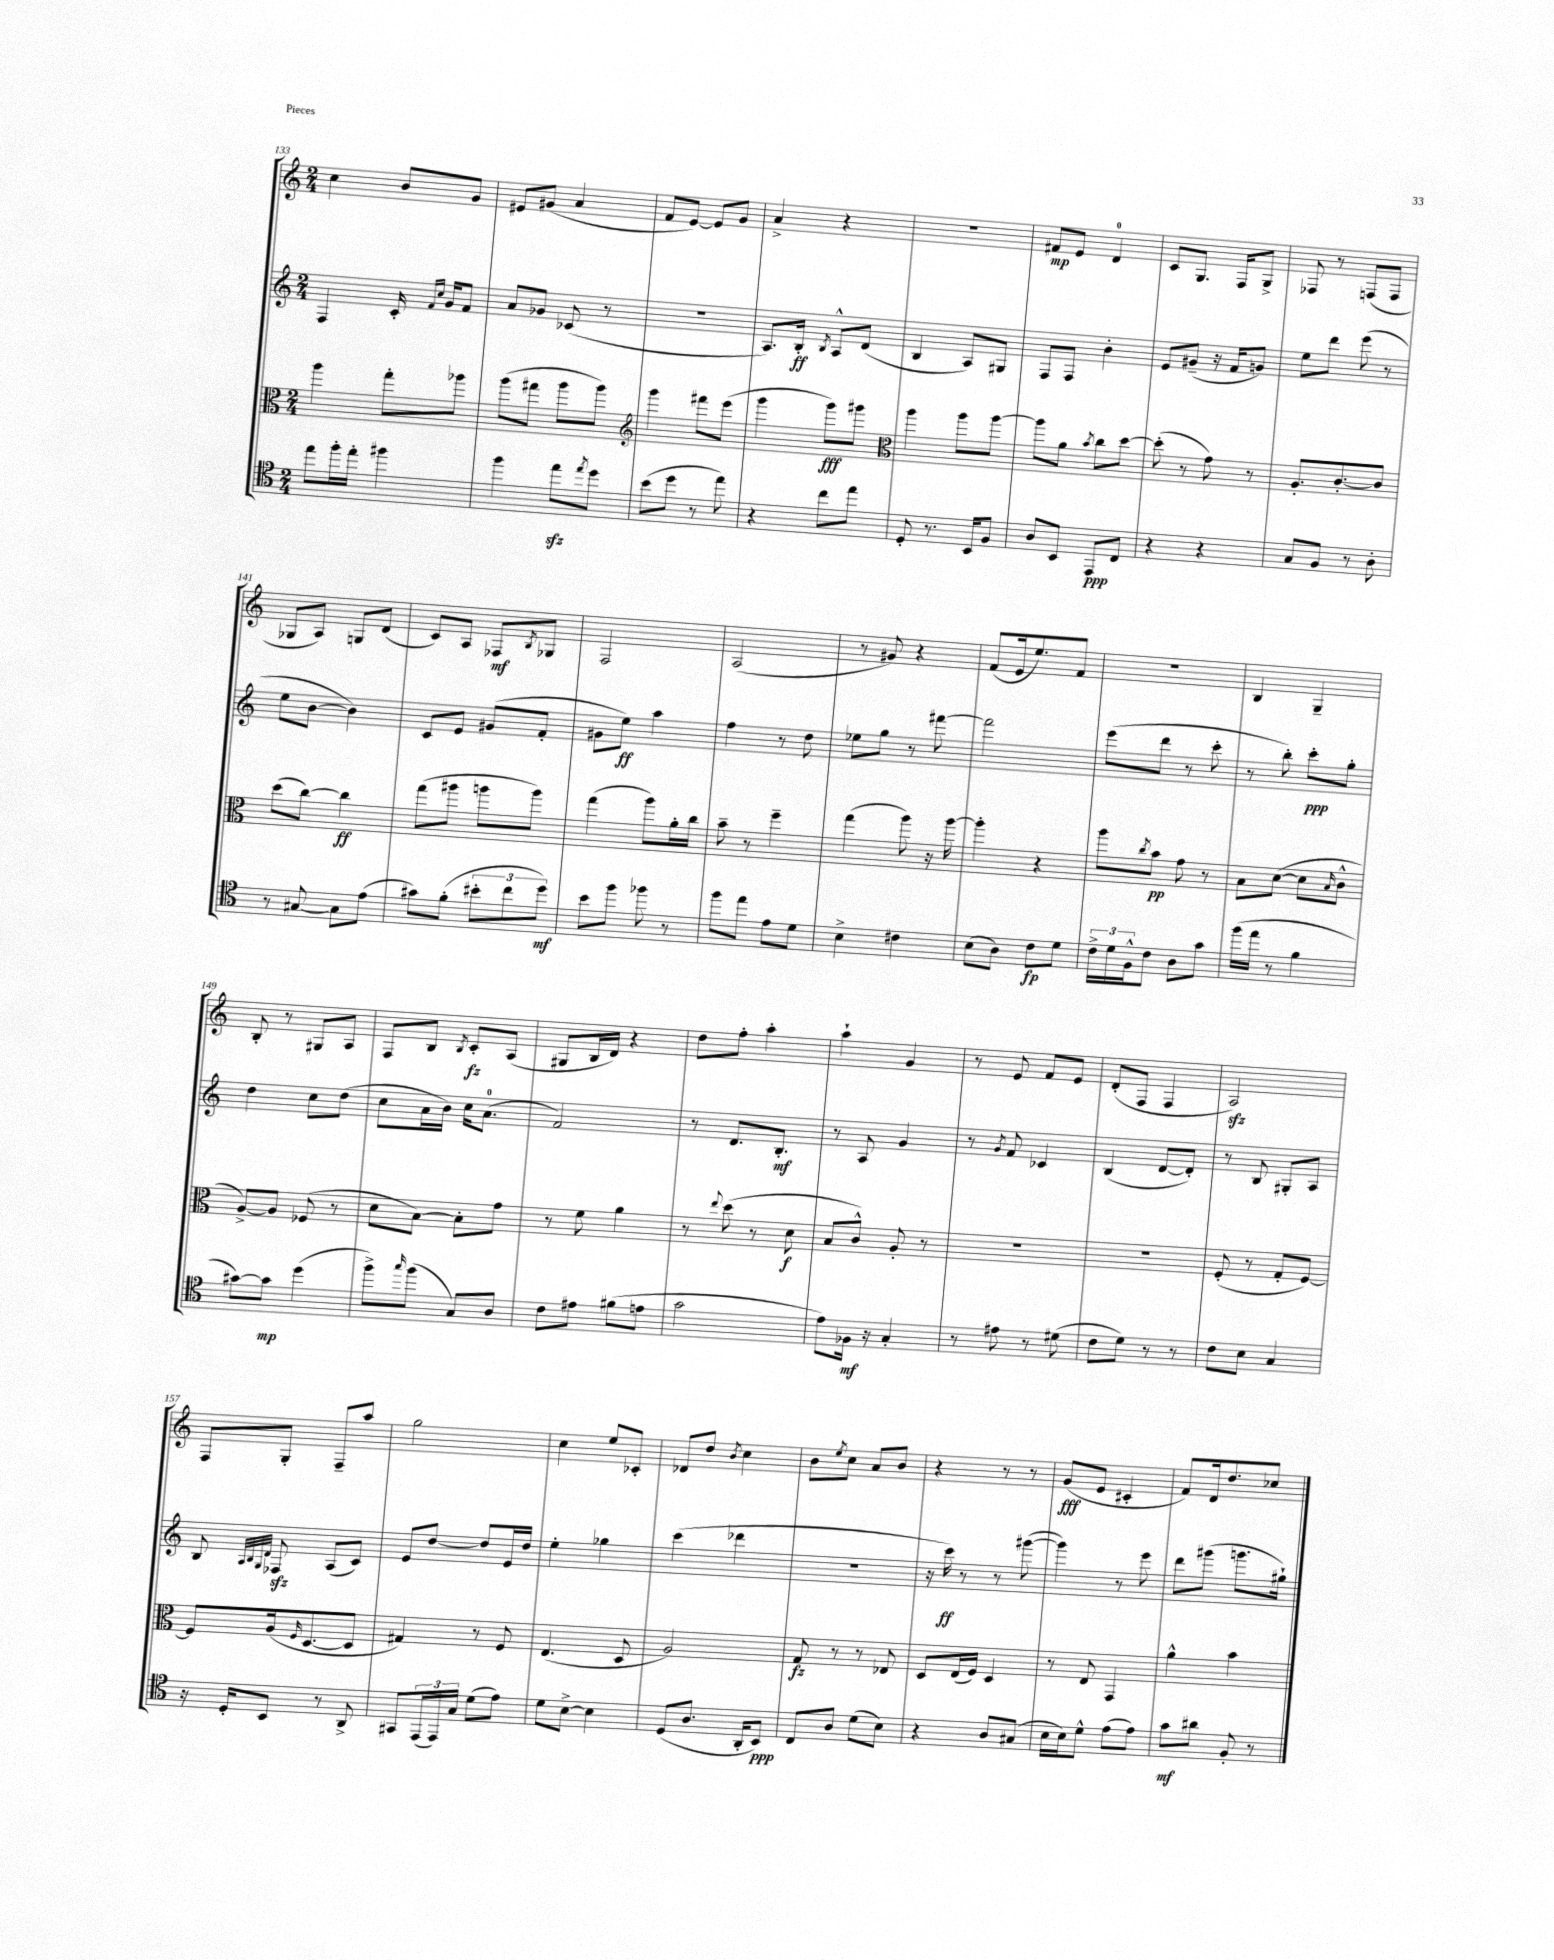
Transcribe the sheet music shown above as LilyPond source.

<<
\new StaffGroup <<
\new Staff = "s0" {
    \clef treble \key c \major \numericTimeSignature \time 2/4
    c''4 b'8 g'8 |
    eis'8 gis'8( a'4 |
    f'8 e'8~) e'8 g'8 |
    a'4-> r4 |
    r2 |
    fis'8\mp e'8 d'4-0 |
    c'8 g8. f16 g8-> |
    fes8 r8 f8( f8 |
    ges8 a8) g8 d'8( |
    c'8) a8 fes8\mf \acciaccatura { b8 } ges8 |
    f2 |
    a2( |
    r8 gis'8) r4 |
    f'8( e'16 e''8.) f'8 |
    r2 |
    b4 g4-- |
    b8-. r8 gis8 a8 |
    f8 b8 \acciaccatura { b8 } c'8-.\fz a8( |
    gis8 b16 d'16) r4 |
    d''8 f''8-. a''4-. |
    a''4-! g'4 |
    r8 e'8 f'8 e'8 |
    d'8-.( f8 f4 |
    a2\sfz) |
    f8 g8-. f8-- a''8 |
    g''2 |
    c''4 e''8 ces'8-. |
    des'8 d''8 \acciaccatura { b'8 } c''4 |
    b'8 \acciaccatura { e''8 } c''8 a'8 b'8 |
    r4 r8 r8 |
    g'8\fff( e'8 cis'4-. |
    f'8) d'16 d''8. ces''8 \bar "|." |
}
\new Staff = "s1" {
    \clef treble \key c \major \numericTimeSignature \time 2/4
    f4 c'16-. \grace { f'16 c''16 } g'16 f'8 |
    a'8 ges'8 ces'8( r8 |
    r2 |
    a8.) b16-.\ff \acciaccatura { b8 } a8-^ d'8( |
    b4 a8) gis8 |
    f8 f8 b'4-. |
    e'8 gis'8--( r16 f'16 g'8) |
    e''8 d'''8 e'''8( r8 |
    e''8 b'8~ b'4) |
    c'8 e'8 gis'8( f'8-. |
    gis'8 e''8\ff) a''4 |
    f''4 r8 d''8 |
    ees''8 g''8 r8 fis'''8~ |
    fis'''2 |
    e'''8( d'''8 r8 c'''8-. |
    r8 b''8-.) c'''8-.\ppp g''8-. |
    d''4 c''8 d''8( |
    c''8 a'16 b'16) c''16 a'8.-0( |
    f'2) |
    r8 d'8. b8.-.\mf |
    r8 a8 g'4 |
    r8 \acciaccatura { g'8 } f'8 ces'4 |
    b4( d'8~ d'8-.) |
    r8 b8 gis8-. a8 |
    b8 \grace { a32 b32 g32 d'32 } fes8\sfz a8( c'8) |
    e'8 d''8~ d''8 e'16 d''16 |
    e''4-. ges''4 |
    c'''4( des'''4 |
    r2 |
    r16 c'''16\ff) r8 r8 gis'''8~( |
    gis'''4) r8 e'''8 |
    d'''8 gis'''8( g'''8. gis''16-!) \bar "|." |
}
\new Staff = "s2" {
    \clef alto \key c \major \numericTimeSignature \time 2/4
    a''4 g''8-. aes''8 |
    a''8( gis''8 a''8 a''8) |
    \clef treble g'''4 fis'''8 e'''8( |
    g'''4 g'''8\fff) gis'''8 |
    \clef alto a''4 a''8 a''8~ |
    a''8 a'8 \acciaccatura { b'8 } c''8 d''8~ |
    d''8-.( r8 g'8) r8 |
    a8.-. c'8.~-. c'8 |
    d''8( c''8~) c''4\ff |
    g''8( ais''8 a''8 a''8) |
    g''4( a''8) a'16-. c''16 |
    b'8-- r8 f''4-- |
    g''4( a''8) r16 a''16~ |
    a''4-. r4 |
    a''8 \acciaccatura { c''8 } b'8\pp g'8 r8 |
    b8 d'8~( d'8 \grace { b16 } c'8-^ |
    a8~->) a8 fes8( r8 |
    d'8 b8~) b8-. g'8 |
    r8 f'8 a'4 |
    r8 \appoggiatura { e''8 } d''8( r8 d'8\f |
    b8 c'8-^) a8-. r8 |
    R2 |
    R2 |
    f8-.( r8 g8-. f8~) |
    f8 a16( \grace { f16 } d8.~ d8 |
    gis4) r8 f8 |
    e4.( d8 |
    a2) |
    g8\fz r8 r8 ees8 |
    d8 e16( f16) d4 |
    r8 e8 g,4 |
    a'4-^ b'4 \bar "|." |
}
\new Staff = "s3" {
    \clef tenor \key c \major \numericTimeSignature \time 2/4
    e''8 f''16-. e''16-. fis''4 |
    f''4 e''8\sfz \acciaccatura { e''8 } d''8 |
    b'8( d''8 r8 e''8) |
    r4 c''8 e''8 |
    d8-. r8. b,16 f8 |
    a8 b,8 e,8\ppp c8 |
    r4 r4 |
    g8 f8 r8 a8-. |
    r8 gis8~ gis8 e'8( |
    gis'8) f'8-.( \tuplet 3/2 { bis'8-. c''8 d''8\mf) } |
    b'8 f''8 fes''8 r8 |
    f''8 e''8 e'8 d'8 |
    b4-> cis'4 |
    b8( a8) c'8\fp d'8 |
    \tuplet 3/2 { c'16-> d'16 f16-^ } c'8 a8 g'8 |
    f''16( e''16 r8 f'4 |
    gis'8~) gis'8\mp d''4( |
    f''8->) \grace { g''16 } f''8( g8) a8 |
    c'8 eis'8 fis'8( e'8 |
    g'2 |
    e'8) fes16\mf r16 g4-. |
    r8 eis'8 r8 dis'8( |
    c'8 d'8) r8 r8 |
    c'8 b8 g4 |
    r16 d16-. b,8 r8 a,8-> |
    gis,8 \tuplet 3/2 { e,16( e,16) g16 } d'8( e'8) |
    d'8 b8~-> b4 |
    d8( a8. a,16-. b,8\ppp) |
    c8 a8 d'8( b8) |
    r4 a8 gis8( |
    b16 b16) d'8-^ e'8( e'8) |
    g'8\mf ais'8 f8-. r8 \bar "|." |
}
>>
>>
\layout { \context { \Score currentBarNumber = #133 } }
